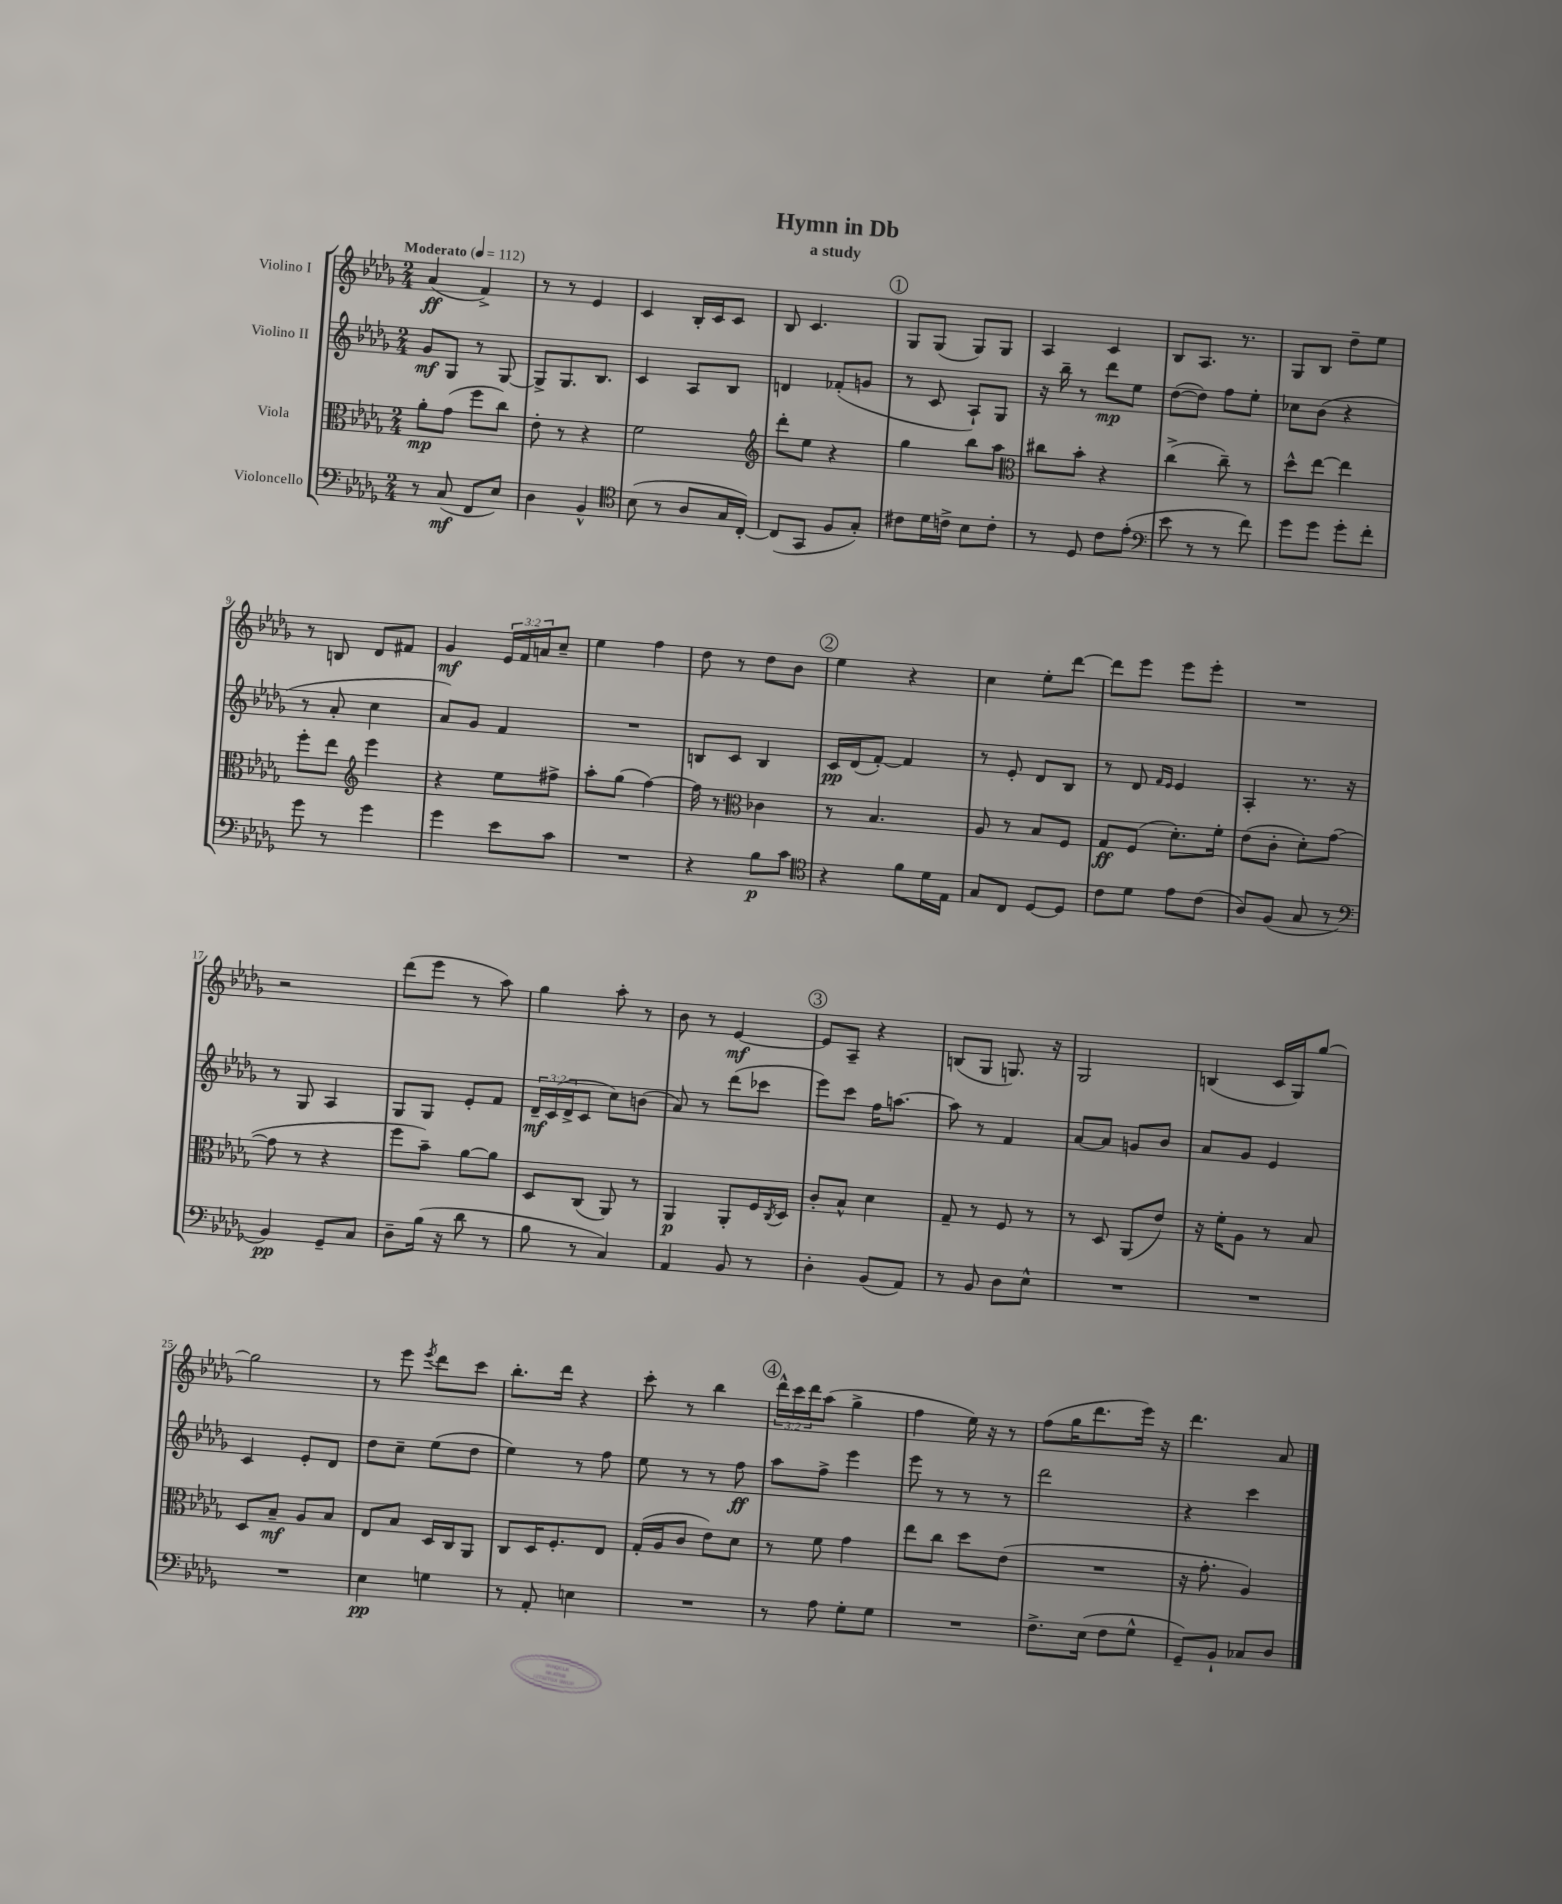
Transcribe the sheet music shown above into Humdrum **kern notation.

**kern	**kern	**kern	**kern
*staff4	*staff3	*staff2	*staff1
*clefF4	*clefC3	*clefG2	*clefG2
*k[b-e-a-d-g-]	*k[b-e-a-d-g-]	*k[b-e-a-d-g-]	*k[b-e-a-d-g-]
*M2/4	*M2/4	*M2/4	*M2/4
*MM112	*MM112	*MM112	*MM112
8r	8a-'\L	8g-/L	(4a-/
(8C/	(8g-\J	8G-/J	.
8FF/L	8ff\L	8r	4f^/)
8E-/J)	8cc\J)	[8G-/	.
=	=	=	=
4D-\	8e-'\	8G-^/]L	8r
.	8r	8.G-/	8r
4BB-^^/	4r	.	4e-/
.	.	8.B-/J	.
=	=	=	=
*clefC4	*	*	*
(8B-\	2f\	4c/	4c/
8r	.	.	.
8A-/L	.	8A-/L	16B-'/LL
.	.	.	16c/J
16G-/L	.	8B-/J	8c/J
[16C'/JJ)	.	.	.
=	=	=	=
*	*clefG2	*	*
(8C/]L	8ddd-'\L	4d/	8B-/
8GG-/J	8ee-\J	.	4.c/
8F/L	4r	(8f-'/L	.
8G-'/J)	.	8g/J	.
=	=	=	=
8c#\L	4gg-\	8r	8G-/L
16d-\L	.	8c/	(8G-/J
16c^\JJ	.	.	.
8B-\L	8bb-\L	8A-`/L)	8G-/L)
8c'\J	8aa-\J	8G-/J	8G-/J
=	=	=	=
*	*clefC3	*	*
8r	8cc#\L	16r	4A-/
.	.	16bb-~\	.
8D-/	8b-'\J	8r	.
8c\L	4r	8ddd-\L	4c/
(8e-'\J	.	8ee-\J	.
=	=	=	=
*clefF4	*	*	*
8e-\	(4cc^\	([8dd-\L	8B-/L
8r	.	8dd-\]J)	8.A-/J
8r	8cc~\)	8ff\L	.
.	.	.	8.r
8f\)	8r	8ee-'\J	.
=	=	=	=
8g-\L	8dd-^^\L	8cc-\L	8G-/L
8g-\J	[8ee-\J	(8b-\J	8B-/J
8g-'\L	4ee-\]	4r	8dd-~\L
8f'\J	.	.	8ee-\J
=	=	=	=
8g-\	8ff'\L	8r	8r
8r	8ee-\J	8a-'/	8B/
*	*clefG2	*	*
4g-\	4eee-\	4cc\	8d-/L
.	.	.	8f#/J
=	=	=	=
4g-\	4r	8a-/L)	4g-/
.	.	8g-/J	.
8e-\L	8ee-\L	4f/	24e-/LL
.	.	.	24f/
.	.	.	24a/J
8c\J	8ff#^\J	.	8cc~/J
=	=	=	=
2r	8aa-'\L	2r	4ee-\
.	(8gg-\J	.	.
.	[4ff\)	.	4ff\
=	=	=	=
4r	16ff\]	8B/L	8dd-\
.	8.r	.	.
.	.	8c/J	8r
*	*clefC3	*	*
8B-\L	4c-\	4B/	8dd-\L
8c\J	.	.	8b-\J
=	=	=	=
*clefC4	*	*	*
4r	8r	16c/LL	4ee-\
.	.	(16d-/J	.
.	4.B-/	[8f'/J)	.
8f\L	.	4f/]	4r
16d-\L	.	.	.
16E-\JJ	.	.	.
=	=	=	=
8G-/L	8A-/	8r	4cc\
8C/J	8r	8e-'/	.
[8D-/L	8B-/L	8d-/L	8ee-'\L
8D-/]J	8F/J	8B-/J	[8ddd-\J
=	=	=	=
8c\L	8G-/L	8r	8ddd-\]L
8d-\J	(8F/J	8d-/	8eee-\J
.	.	16qqf/LL	.
.	.	16qqe-/JJ	.
8e-\L	8.d-'\L)	4e-/	8eee-\L
(8c\J	.	.	8eee-'\J
.	16f'\Jk	.	.
=	=	=	=
8A-/L)	(8e-\L	4A-'/	2r
(8F/J	8c'\J	.	.
8G-/	8d-'\L)	8.r	.
8r	([8g-\J	.	.
.	.	16r	.
=	=	=	=
*clefF4	*	*	*
4BB-/)	8g-\]	8r	2r
.	8r	8G-/	.
8GG-~/L	4r	4A-/	.
8C/J	.	.	.
=	=	=	=
8D-~\L	8ff\L	8G-/L	(8ddd-\L
(16B-\Jk	8b-~\J)	8G-/J	8eee-\J
16r	.	.	.
8d-\	[8a-\L	8e-'/L	8r
8r	8a-\]J	8f/J	8aa-\)
=	=	=	=
8B-\	8D-/L	24d-~/LL	4gg-\
.	.	(24c/	.
.	.	24d-^/J	.
8r	(8C/J	8c/J	.
4C/)	8AA-/)	8cc\L)	8aa-'\
.	8r	(8b\J	8r
=	=	=	=
4AA-/	4AA-/	8a-/)	8b-\
.	.	8r	8r
8BB-/	8AA-'/L	(8ddd-\L	[4e-/
8r	16F/L	8ccc-\J	.
.	8qC/	.	.
.	16D-/JJ	.	.
=	=	=	=
4D-'\	8c'/L	8eee-\L)	8e-/]L
.	8B-^^/J	8ccc\J	8A-~/J
(8BB-/L	4d-\	16ff\LK	4r
.	.	[8.aa\J	.
8AA-/J)	.	.	.
=	=	=	=
8r	8G-~/	8aa\]	(8B/L
8BB-/	8r	8r	8G-/J
8D-\L	8F/	4f/	8.G/)
8E-^^\J	8r	.	.
.	.	.	16r
=	=	=	=
2r	8r	[8a-/L	2G-/
.	8D-/	8a-/]J	.
.	(8AA-/L	8g/L	.
.	8e-/J)	8b-/J	.
=	=	=	=
2r	16r	8a-/L	(4B/
.	16f'\LK	.	.
.	8A-\J	8g-/J	.
.	8r	4e-/	16c/LL
.	.	.	16G-/J)
.	8B-/	.	[8gg-/J
=	=	=	=
2r	8D-/L	4c/	2gg-\]
.	8B-~/J	.	.
.	8A-/L	8e-'/L	.
.	8B-/J	8d-/J	.
=	=	=	=
4E-\	8E-/L	8dd-\L	8r
.	8B-/J	8cc~\J	8eee-\
.	.	.	8qeee-/
4G\	16D-/LL	(8ee-\L	8ddd-\L
.	16C/J	.	.
.	8AA-/J	8dd-\J	8ccc\J
=	=	=	=
8r	8C/L	4ee-\)	8.bb-'\L
8AA-'/	16D-/K	.	.
.	8.F'/	.	16ddd-\Jk
4E\	.	8r	4r
.	8E-/J	8ff\	.
=	=	=	=
2r	(16G-'/LL	8ee-\	8ccc'\
.	16A-/J	.	.
.	8c/J	8r	8r
.	8e-\L)	8r	4bb-\
.	8d-\J	8ff\	.
=	=	=	=
8r	8r	8aa-\L	24ddd-^^\LL
.	.	.	24ccc\
.	.	.	24ddd-\J
8A-\	8f\	8ff^\J	(8aa-\J
8G-'\L	4g-\	4eee-\	4gg-^\
8G-\J	.	.	.
=	=	=	=
2r	8ee-\L	8eee-\	4ff\
.	8cc\J	8r	.
.	8dd-\L	8r	16ee-\)
.	.	.	16r
.	(8e-\J	8r	8r
=	=	=	=
8.F^\L	2r	2ddd-\	(8ff\L
.	.	.	16gg-\K
(16E-\Jk	.	.	8.ddd-\
8F\L	.	.	.
8G-^^\J	.	.	16eee-\Jk)
.	.	.	16r
=	=	=	=
8GG-~/L)	16r	4r	4.ddd-\
.	8.g-'\	.	.
8BB-`/J	.	.	.
8C-/L	4A-/)	4ccc\	.
8D-/J	.	.	8a-/
==	==	==	==
*-	*-	*-	*-
